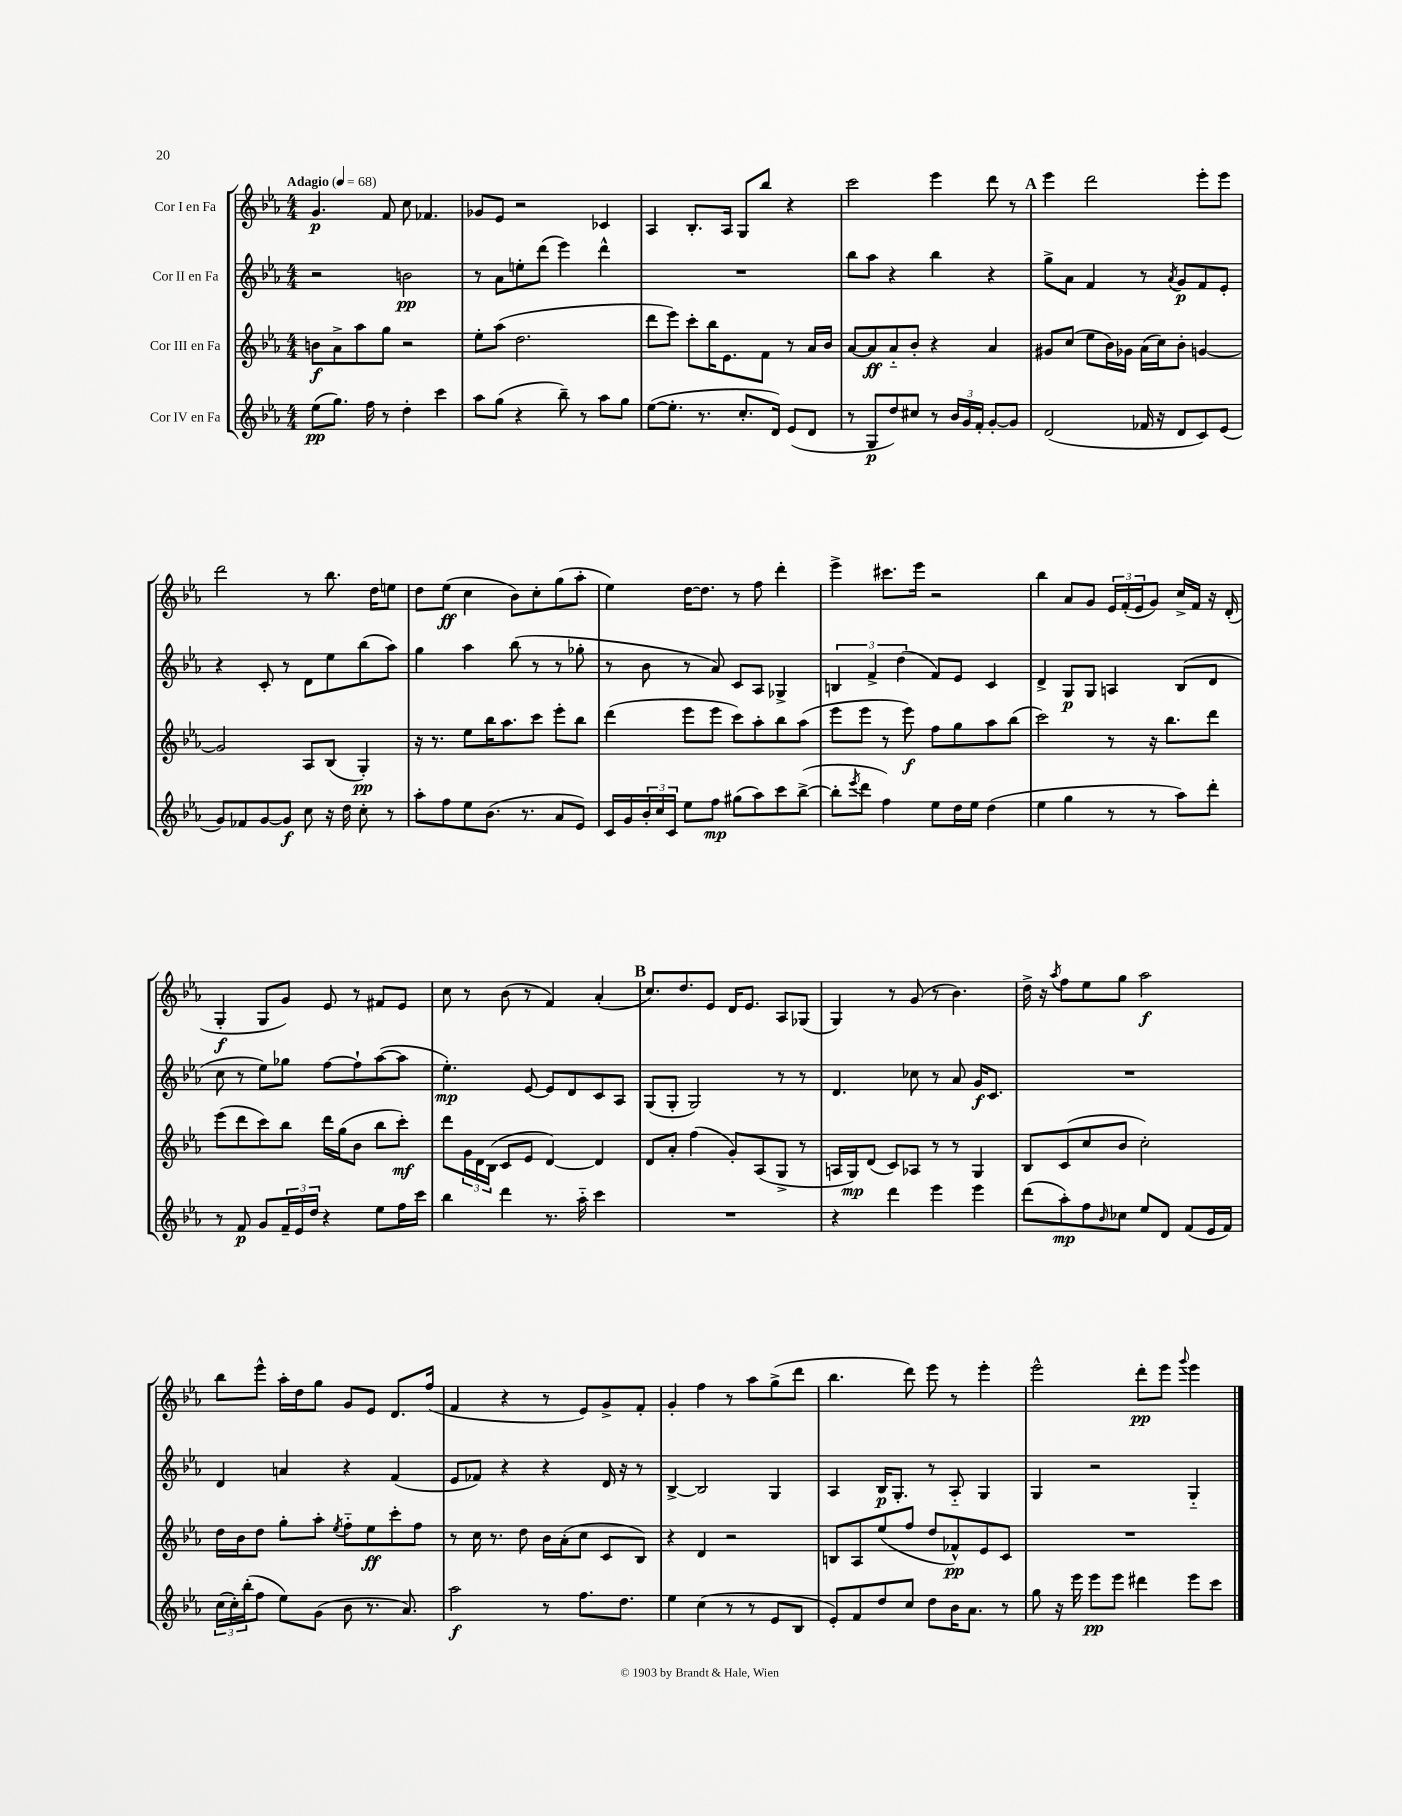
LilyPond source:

<<
\new StaffGroup <<
\new Staff = "s0" \with { instrumentName = "Cor I en Fa" } {
    \clef treble \key ees \major \numericTimeSignature \time 4/4 \tempo "Adagio" 4 = 68
    g'4.\p f'8 c''8 fes'4. |
    ges'8 ees'8 r2 ces'4 |
    aes4 bes8.-. aes16 g8 bes''8 r4 |
    c'''2 ees'''4 d'''8 r8 |
    \mark \markup { \bold "A" } ees'''4 d'''2 ees'''8-. ees'''8 |
    d'''2 r8 bes''8. d''16 e''8 |
    d''8 ees''8\ff( c''4 bes'8) c''8-. g''8( aes''8-. |
    ees''4) d''16~ d''8. r8 f''8 d'''4-. |
    ees'''4-> cis'''8. ees'''16 r2 |
    bes''4 aes'8 g'8 \tuplet 3/2 { ees'16 f'16-.( ees'16 } g'8) c''16-> f'16 r16 d'16-.( |
    g4-.\f g8 g'8) ees'8 r8 fis'8 ees'8 |
    c''8 r8 bes'8( r8 f'4) aes'4-.( |
    \mark \markup { \bold "B" } c''8.) d''8. ees'8 d'16 ees'8. aes8 ges8( |
    g4) r8 g'8( r8 bes'4.) |
    d''16-> r16 \acciaccatura { aes''8 } f''8 ees''8 g''8 aes''2\f |
    bes''8 ees'''8-^ aes''16-. d''16 g''8 g'8 ees'8 d'8. f''16( |
    f'4 r4 r8 ees'8) g'8-> f'8-. |
    g'4-. f''4 r8 aes''8 g''8->( d'''8 |
    bes''4. d'''8) ees'''8 r8 ees'''4-. |
    ees'''2-^ d'''8-.\pp ees'''8 \appoggiatura { g'''8 } ees'''4 \bar "|." |
}
\new Staff = "s1" \with { instrumentName = "Cor II en Fa" } {
    \clef treble \key ees \major \numericTimeSignature \time 4/4
    r2 b'2\pp |
    r8 aes'8 e''8-. d'''8( ees'''4) d'''4-^ |
    R1 |
    bes''8 aes''8 r4 bes''4 r4 |
    \mark \markup { \bold "A" } g''8-> aes'8 f'4 r8 \acciaccatura { aes'8 } g'8\p f'8 ees'8-. |
    r4 c'8-. r8 d'8 ees''8 bes''8( aes''8) |
    g''4 aes''4 bes''8( r8 r8 ges''8-. |
    r8 bes'8 r8 aes'8) c'8 aes8 ges4-> |
    \tuplet 3/2 { b4 f'4-> d''4( } f'8) ees'8 c'4 |
    d'4-> g8\p g8 a4 bes8( d'8 |
    c''8 r8 ees''8) ges''8 f''8~ f''8-! aes''8~( aes''8 |
    ees''4.-.\mp) ees'8~ ees'8 d'8 c'8 aes8 |
    \mark \markup { \bold "B" } g8( g8-. g2) r8 r8 |
    d'4. ces''8 r8 aes'8 g'16\f c'8. |
    R1 |
    d'4 a'4 r4 f'4( |
    ees'8 fes'8) r4 r4 d'16 r16 r8 |
    bes4~-> bes2 g4 |
    aes4 bes16\p g8.-. r8 aes8-_ g4 |
    g4 r2 g4-_ \bar "|." |
}
\new Staff = "s2" \with { instrumentName = "Cor III en Fa" } {
    \clef treble \key ees \major \numericTimeSignature \time 4/4
    b'8\f aes'8-> aes''8 g''8 r2 |
    ees''8-. aes''8( d''2. |
    d'''8 ees'''8) c'''8-. bes''16 ees'8. f'8 r8 aes'16 bes'16 |
    aes'8~ aes'8\ff aes'8-_ bes'8-. r4 aes'4 |
    \mark \markup { \bold "A" } gis'8 c''8( ees''8 bes'16) ges'16 aes'16( c''16) bes'8-. g'4~ |
    g'2 aes8 bes8( g4-.\pp) |
    r16 r8. ees''8 bes''16 aes''8. c'''8 ees'''8-. bes''8 |
    d'''4( ees'''8 ees'''8 c'''8) aes''8-. bes''8 aes''8( |
    ees'''8 ees'''8 r8 ees'''8\f) f''8 g''8 aes''8 bes''8( |
    c'''2) r8 r16 bes''8. d'''8 |
    ees'''8( d'''8 c'''8) bes''8 d'''16 g''16( bes'8 bes''8 c'''8-.\mf) |
    d'''8 \tuplet 3/2 { g'16 d'16 bes16( } c'8 ees'8 d'4~) d'4 |
    \mark \markup { \bold "B" } d'8 aes'8-. f''4( g'8-.) aes8( g8-> r8 |
    a16 g16\mp) d'8( c'8) aes8 r8 r8 g4 |
    bes8 c'8( c''8 bes'8 c''2-.) |
    d''16 bes'16 d''8 g''8-. aes''8-. \acciaccatura { ees''8 } f''8-_ ees''8\ff c'''8-. f''8 |
    r8 c''16 r8. d''8 bes'16 aes'16-.( c''8 c'8 bes8) |
    r4 d'4 r2 |
    b8 aes8 ees''8( f''8 d''8 fes'8-^\pp) ees'8 c'8 |
    R1 \bar "|." |
}
\new Staff = "s3" \with { instrumentName = "Cor IV en Fa" } {
    \clef treble \key ees \major \numericTimeSignature \time 4/4
    ees''8\pp( g''8.) f''16 r8 d''4-. c'''4 |
    aes''8 g''8( r4 bes''8--) r8 aes''8 g''8 |
    ees''8~( ees''8.-. r8. c''8.-. d'16) ees'8( d'8 |
    r8 g8\p d''8) cis''8 r8 \tuplet 3/2 { bes'16 g'16 f'16-. } g'8~-. g'8 |
    \mark \markup { \bold "A" } d'2( fes'16 r16 d'8 c'8) ees'8( |
    g'8) fes'8 g'8~ g'8\f c''8 r16 d''16 c''8-. r8 |
    aes''8-. f''8 ees''8 bes'8.( r8. aes'8 ees'8) |
    c'16 g'16 \tuplet 3/2 { bes'16-. c''16 c'16 } ees''8 f''8\mp gis''8( aes''8) c'''8 bes''8~->( |
    bes''8-. \acciaccatura { ees'''8 } d'''8 f''4) ees''8 d''16 ees''16 d''4( |
    ees''4 g''4 r8 r8 aes''8) d'''8-. |
    r8 f'8\p g'8 \tuplet 3/2 { f'16-- ees'16 d''16 } r4 ees''8 f''16 c'''16 |
    bes''4 d'''4 r8. aes''16-_ c'''4 |
    \mark \markup { \bold "B" } R1 |
    r4 d'''4 ees'''4 ees'''4 |
    d'''8( aes''8-.\mp) f''8 \grace { bes'16 } ces''8 ees''8 d'8 f'8( ees'16 f'16) |
    \tuplet 3/2 { c''16( c''16-.) bes''16-.( } f''8 ees''8) g'8( bes'8 r8. aes'8.) |
    aes''2\f r8 f''8. d''8. |
    ees''4 c''4( r8 r8 ees'8 bes8 |
    ees'8-.) f'8 d''8 c''8 d''8 bes'16 aes'8. r8 |
    g''8 r16 ees'''16 ees'''8\pp ees'''8 dis'''4 ees'''8 c'''8 \bar "|." |
}
>>
>>
\layout { \context { \Score \remove "Bar_number_engraver" } }
